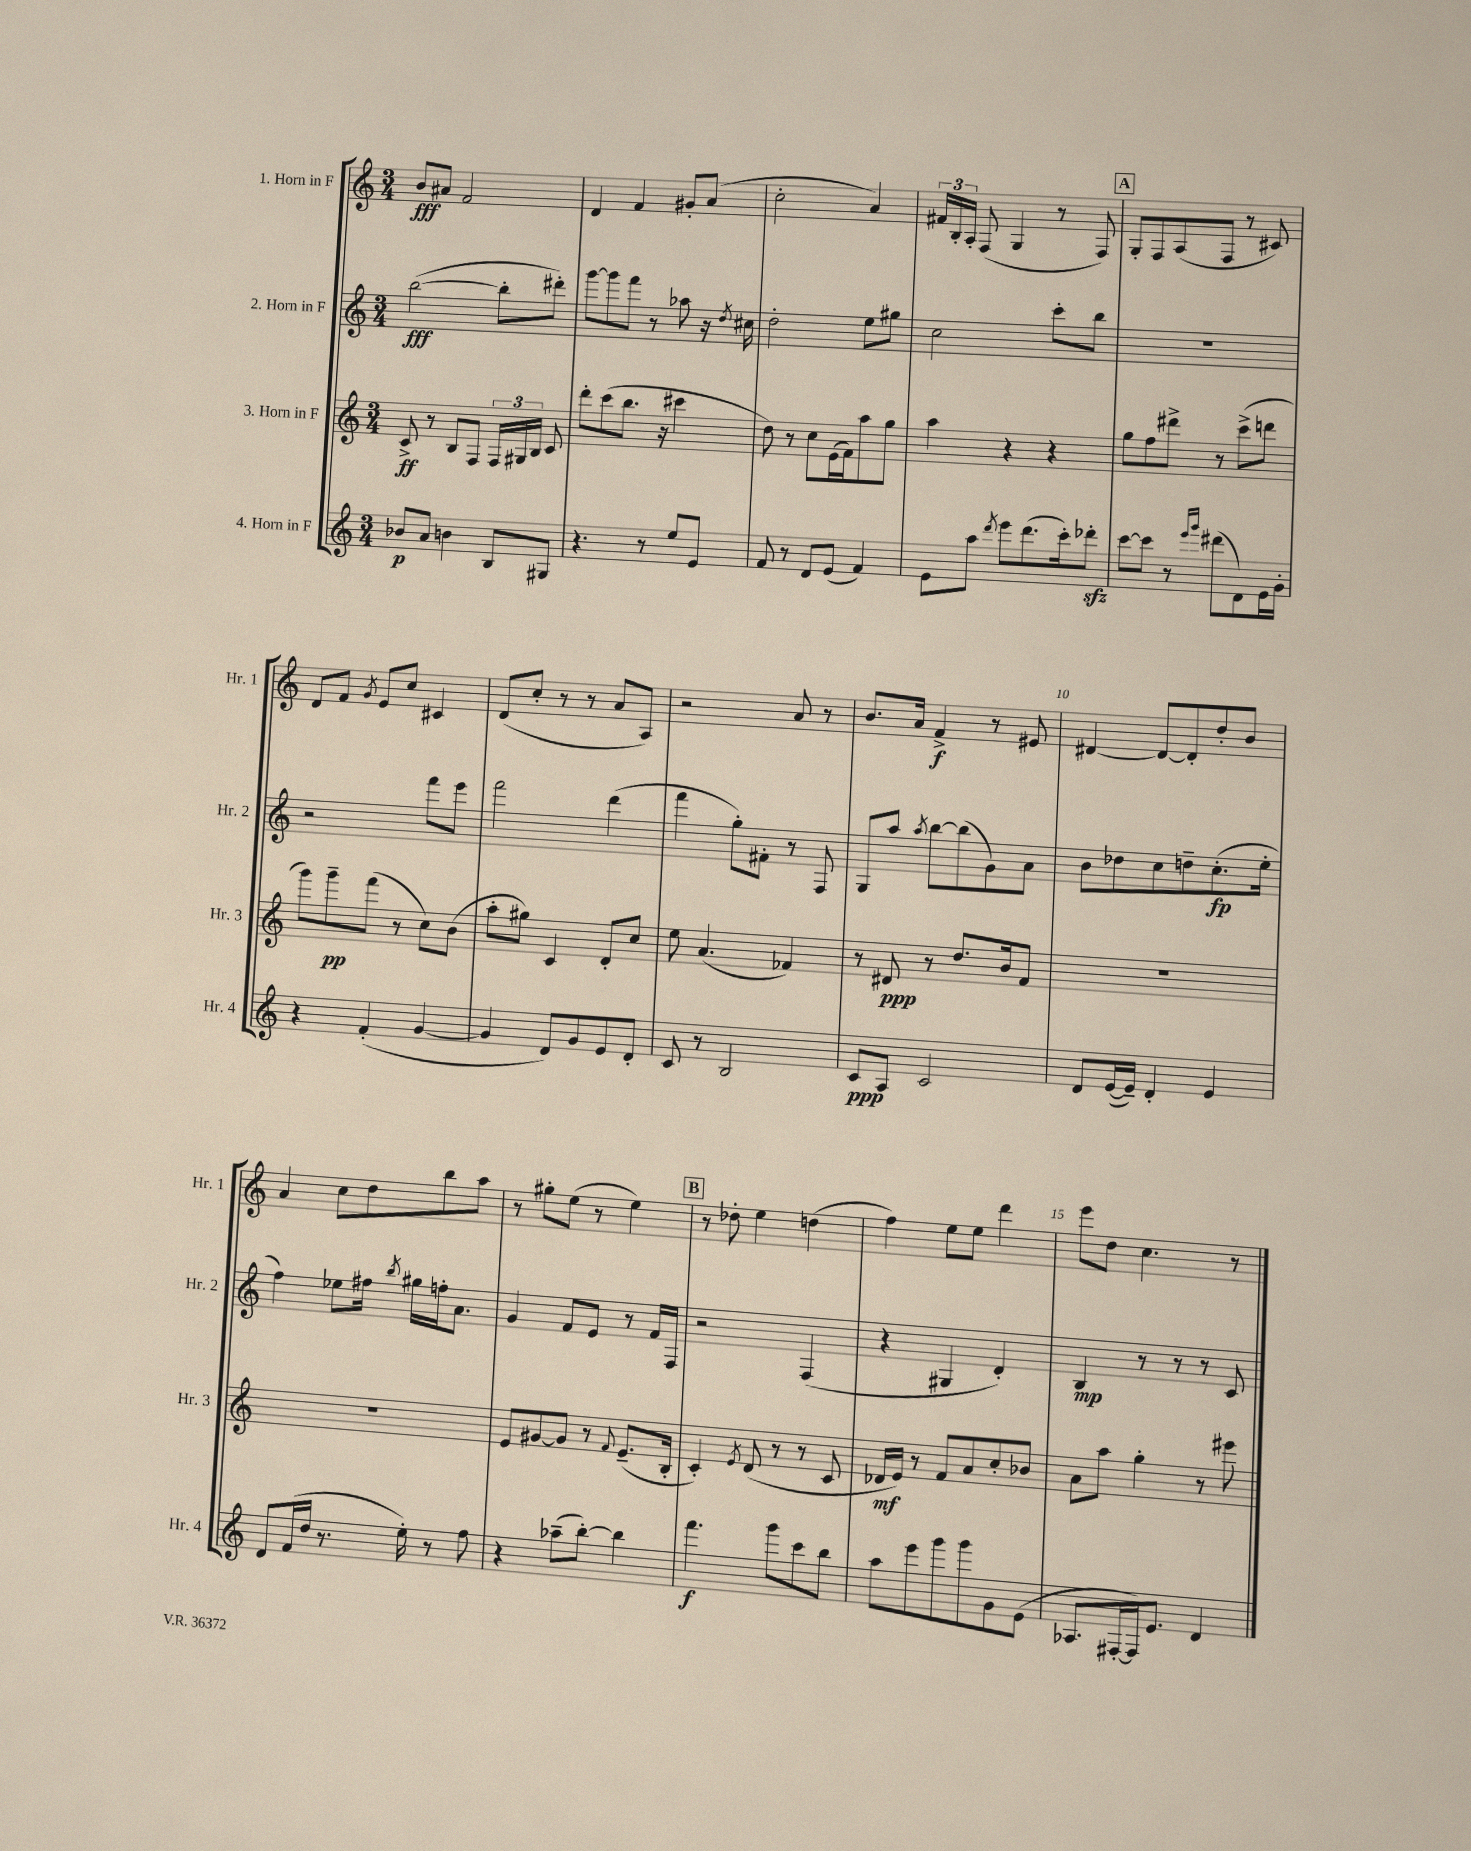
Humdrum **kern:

**kern	**dynam	**kern	**dynam	**kern	**dynam	**kern	**dynam
*part4	*part4	*part3	*part3	*part2	*part2	*part1	*part1
*staff4	*staff4	*staff3	*staff3	*staff2	*staff2	*staff1	*staff1
*I"4. Horn in F	*	*I"3. Horn in F	*	*I"2. Horn in F	*	*I"1. Horn in F	*
*I'Hr. 4	*	*I'Hr. 3	*	*I'Hr. 2	*	*I'Hr. 1	*
*clefG2	*	*clefG2	*	*clefG2	*	*clefG2	*
*k[]	*	*k[]	*	*k[]	*	*k[]	*
*M3/4	*	*M3/4	*	*M3/4	*	*M3/4	*
=1	=1	=1	=1	=1	=1	=1	=1
8b-X/L	p	8c^/	ff	([2bb\	fff	8b/L	fff
8a/J	.	8r	.	.	.	8a#X/J	.
4bn\	.	8B/L	.	.	.	2f/	.
.	.	8F/J	.	.	.	.	.
8B/L	.	24F/LL	.	8bb'\L]	.	.	.
.	.	24G#X/	.	.	.	.	.
.	.	24B/JJ	.	.	.	.	.
8G#X/J	.	8c/	.	8ddd#X'\J)	.	.	.
=2	=2	=2	=2	=2	=2	=2	=2
4.r	.	8ddd'\L	.	[8ggg\L	.	4d/	.
.	.	(8ccc\	.	8ggg\]	.	.	.
.	.	8.bb\J	.	8fff\J	.	4f/	.
8r	.	.	.	8r	.	.	.
.	.	16r	.	.	.	.	.
8ee/L	.	4ccc#X\	.	8aa-X\	.	8g#X'/L	.
8e/J	.	.	.	16r	.	(8a/J	.
.	.	.	.	8qdd/	.	.	.
.	.	.	.	16cc#X\	.	.	.
=3	=3	=3	=3	=3	=3	=3	=3
8f/	.	8dd\)	.	2dd'\	.	2cc'\	.
8r	.	8r	.	.	.	.	.
8d/L	.	8cc\L	.	.	.	.	.
(8e/J	.	(16e\L	.	.	.	.	.
.	.	16f\J)	.	.	.	.	.
4f/)	.	8aa\	.	8ee\L	.	4a/)	.
.	.	8gg\J	.	8gg#X\J	.	.	.
=4	=4	=4	=4	=4	=4	=4	=4
8e\L	.	4aa\	.	2cc\	.	24f#X/LL	.
.	.	.	.	.	.	24B'/	.
.	.	.	.	.	.	24A'/JJ	.
8aa\J	.	.	.	.	.	(8F/	.
8qddd/	.	.	.	.	.	.	.
8eee\L	.	4r	.	.	.	4G/	.
(8.ddd\	.	.	.	.	.	.	.
.	.	4r	.	8ccc'\L	.	8r	.
16ccc'\k)	.	.	.	.	.	.	.
8ddd-Xzz'\J	.	.	.	8bb\J	.	8F/)	.
!!LO:REH:place=s1:t=A
=5	=5	=5	=5	=5	=5	=5	=5
[8ccc\L	.	8gg\L	.	2.r	.	8G'/L	.
8ccc\J]	.	8ff\	.	.	.	8F/	.
8r	.	8ddd#X^\J	.	.	.	(8A/	.
16qqeee/LL	.	.	.	.	.	.	.
16qqggg/JJ	.	.	.	.	.	.	.
(8ddd#X\L	.	8r	.	.	.	8F/J	.
8d\)	.	(8ccc^\L	.	.	.	8r	.
16e\L	.	8dddn\J	.	.	.	8c#X/)	.
16g'\JJ	.	.	.	.	.	.	.
!!LO:LB:g=z
=6	=6	=6	=6	=6	=6	=6	=6
4r	.	8ggg\L)	.	2r	.	8d/L	.
.	.	8ggg~\	pp	.	.	8f/J	.
.	.	.	.	.	.	8qg/	.
(4f'/	.	(8fff\J	.	.	.	8e/L	.
.	.	8r	.	.	.	8cc/J	.
[4g/	.	8cc\L)	.	8fff\L	.	4c#X/	.
.	.	(8b\J	.	8eee\J	.	.	.
=7	=7	=7	=7	=7	=7	=7	=7
4g/]	.	8aa'\L	.	2fff\	.	(8d/L	.
.	.	8gg#X\J)	.	.	.	8cc'/J	.
8d/L)	.	4c/	.	.	.	8r	.
8g/	.	.	.	.	.	8r	.
8e/	.	8d'/L	.	(4ddd\	.	8a/L	.
8d'/J	.	8cc/J	.	.	.	8A/J)	.
=8	=8	=8	=8	=8	=8	=8	=8
8c/	.	8ee\	.	4fff\	.	2r	.
8r	.	(4.a/	.	.	.	.	.
2B/	.	.	.	8gg'\L)	.	.	.
.	.	.	.	8f#X'\J	.	.	.
.	.	4f-X/)	.	8r	.	8a/	.
.	.	.	.	8F/	.	8r	.
=9	=9	=9	=9	=9	=9	=9	=9
8c/L	ppp	8r	.	8G/L	.	8.b/L	.
8A/J	.	8d#X/	ppp	8aa/J	.	.	.
.	.	.	.	.	.	16a/Jk	.
.	.	.	.	8qaa/	.	.	.
2c/	.	8r	.	[8bb\L	.	4f^/	f
.	.	8.dd/L	.	(8bb\]	.	.	.
.	.	.	.	8g\)	.	8r	.
.	.	16b/k	.	.	.	.	.
.	.	8f/J	.	8a\J	.	8e#X/	.
=10	=10	=10	=10	=10	=10	=10	=10
8d/L	.	2.r	.	8b\L	.	[4d#X/	.
([16e/L	.	.	.	8dd-X\	.	.	.
16e~/JJ])	.	.	.	.	.	.	.
4d'/	.	.	.	8cc\	.	8d#/L_	.
.	.	.	.	8ddn~\	.	8d#'/]	.
4e/	.	.	.	(8.cc'\	fp	8dd'/	.
.	.	.	.	.	.	8b/J	.
.	.	.	.	16ee'\Jk	.	.	.
!!LO:LB:g=z
=11	=11	=11	=11	=11	=11	=11	=11
8d/L	.	2.r	.	4ff\)	.	4a/	.
(16f/L	.	.	.	.	.	.	.
16dd/JJ	.	.	.	.	.	.	.
8.r	.	.	.	8ee-X\L	.	8cc\L	.
.	.	.	.	16ff#X\Jk	.	8dd\	.
.	.	.	.	8qbb/	.	.	.
16ee'\)	.	.	.	16gg#X\LL	.	.	.
8r	.	.	.	16ffn'\J	.	8bb\	.
.	.	.	.	8.a\J	.	.	.
8ff\	.	.	.	.	.	8aa\J	.
=12	=12	=12	=12	=12	=12	=12	=12
4r	.	8e/L	.	4g/	.	8r	.
.	.	[8g#X/	.	.	.	8gg#X'\L	.
(8aa-X~\L	.	8g#/J]	.	8f/L	.	(8ee\J	.
[8bb'\J)	.	8r	.	8e/J	.	8r	.
.	.	8qqf/	.	.	.	.	.
4bb\]	.	(8.e~/L	.	8r	.	4ee\)	.
.	.	.	.	16f/LL	.	.	.
.	.	16B'/Jk	.	16F/JJ	.	.	.
!!LO:REH:place=s1:t=B
=13	=13	=13	=13	=13	=13	=13	=13
4.fff\	f	4c'/)	.	2r	.	8r	.
.	.	.	.	.	.	8dd-X'\	.
.	.	8qe/	.	.	.	.	.
.	.	(8d/	.	.	.	4ee\	.
8ggg\L	.	8r	.	.	.	.	.
8ccc\	.	8r	.	(4F/	.	(4ddn\	.
8bb\J	.	8c/	.	.	.	.	.
=14	=14	=14	=14	=14	=14	=14	=14
8aa\L	.	16d-X/LL	mf	4r	.	4ff\)	.
.	.	16e/JJ)	.	.	.	.	.
8eee\	.	8r	.	.	.	.	.
8ggg\	.	8f/L	.	4G#X/	.	8ee\L	.
8ggg\	.	8a/	.	.	.	8ee\J	.
8g\	.	8cc'/	.	4d'/)	.	4ddd\	.
(8e\J	.	8b-X/J	.	.	.	.	.
=15	=15	=15	=15	=15	=15	=15	=15
8.A-X/L	.	8a\L	.	4B/	mp	8eee\L	.
.	.	8aa\J	.	.	.	8dd\J	.
[16F#X'/L	.	.	.	.	.	.	.
16F#/J])	.	4gg'\	.	8r	.	4.cc\	.
8.e/J	.	.	.	.	.	.	.
.	.	.	.	8r	.	.	.
4d/	.	8r	.	8r	.	.	.
.	.	8eee#X\	.	8c/	.	8r	.
==	==	==	==	==	==	==	==
*-	*-	*-	*-	*-	*-	*-	*-
